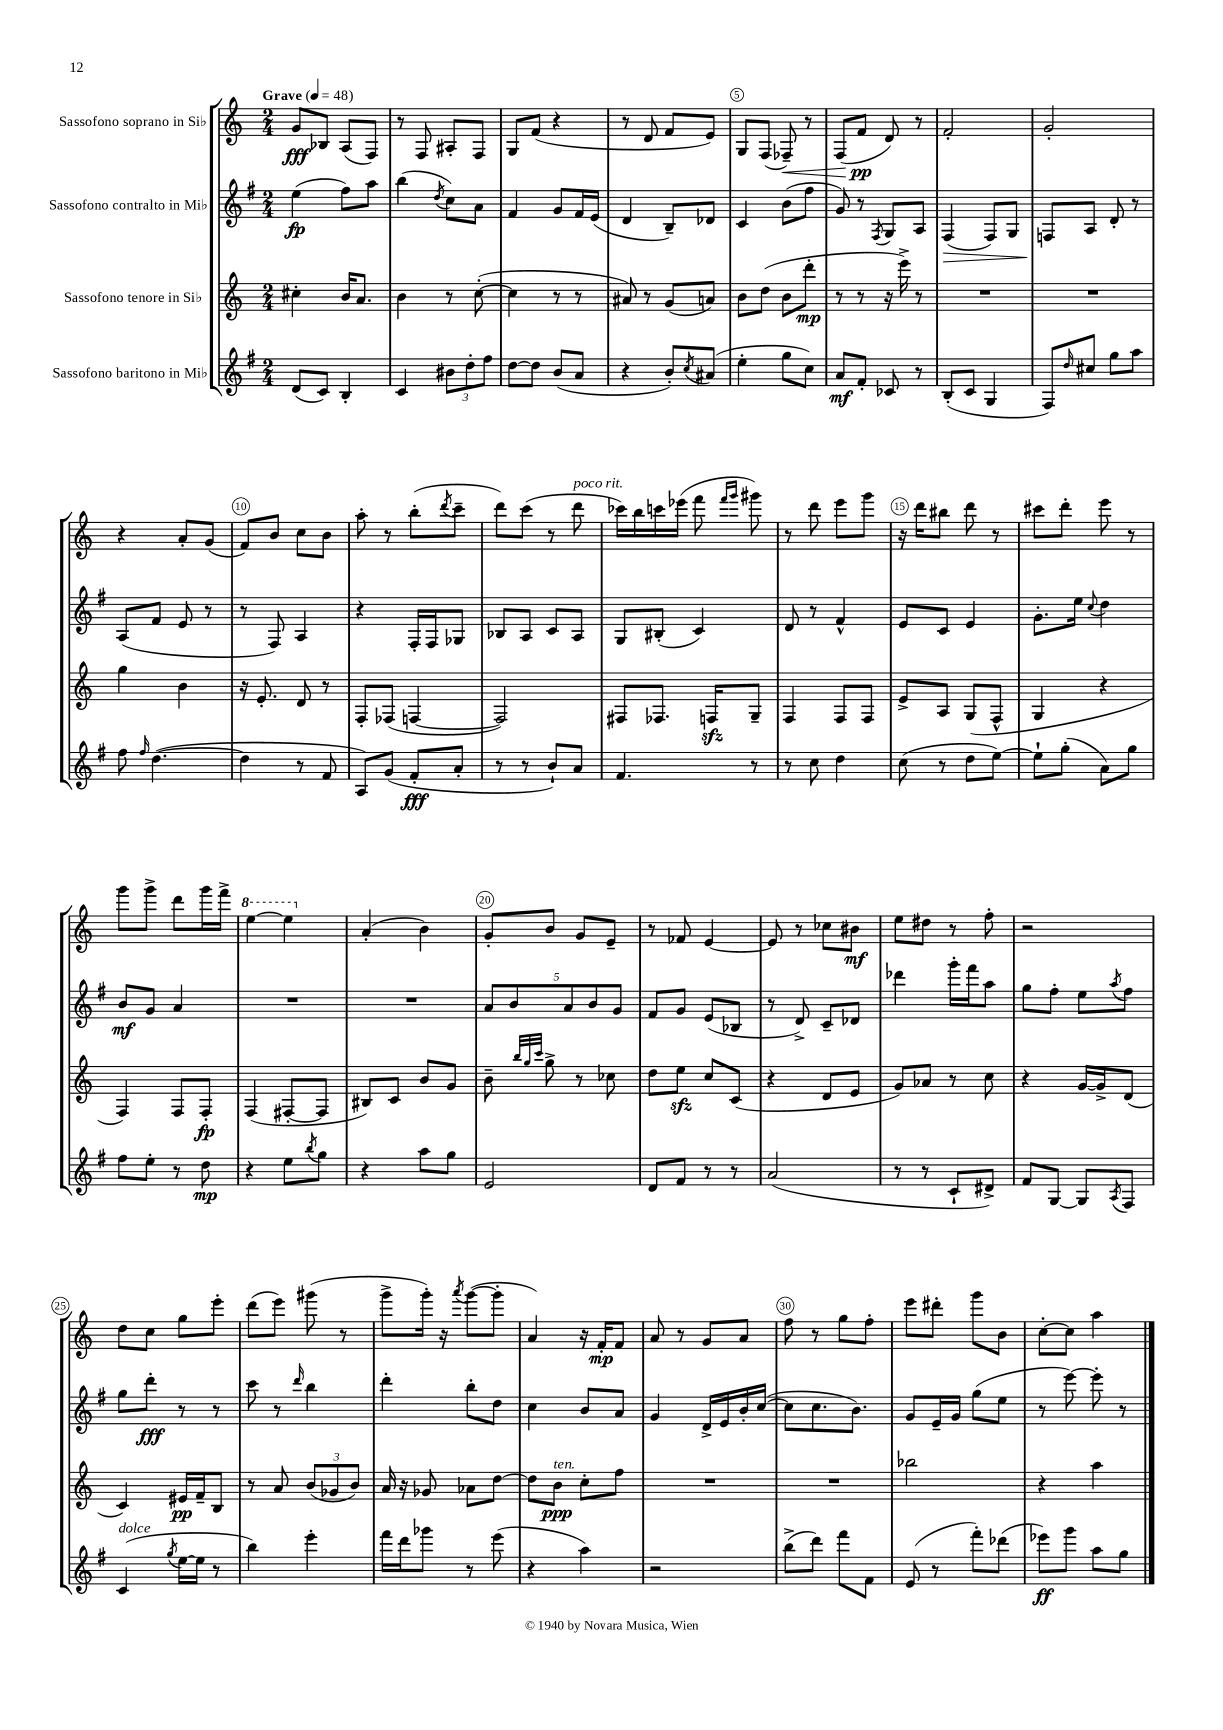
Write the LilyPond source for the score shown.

<<
\new StaffGroup <<
\new Staff = "s0" \with { instrumentName = "Sassofono soprano in Sib" } {
    \clef treble \key c \major \numericTimeSignature \time 2/4 \tempo "Grave" 4 = 48
    g'8\fff bes8 a8( f8) |
    r8 f8 ais8-. f8 |
    g8 f'8( r4 |
    r8 d'8 f'8 e'8) |
    g8 f8( fes8--\<) r8 |
    f8( f'8\pp\! d'8) r8 |
    f'2-. |
    g'2-. |
    r4 a'8-. g'8( |
    f'8) b'8 c''8 b'8 |
    a''8-. r8 b''8-.( \acciaccatura { d'''8 } c'''8-- |
    d'''8) c'''8( r8 d'''8^\markup { \italic "poco rit." } |
    ces'''16) b''16 c'''16 ees'''16( f'''8 \grace { f'''16 g'''16 } gis'''8) |
    r8 d'''8 e'''8 g'''8 |
    r16 d'''16 bis''8 d'''8 r8 |
    cis'''8 d'''8-. e'''8 r8 |
    g'''8 g'''8-> d'''8 g'''16 f'''16-> |
    \ottava #1 e'''4~ e'''4 \ottava #0 |
    a'4-.( b'4) |
    g'8-. b'8 g'8 e'8-- |
    r8 fes'8 e'4~ |
    e'8 r8 ces''8 bis'8\mf |
    e''8 dis''8 r8 f''8-. |
    r2 |
    d''8 c''8 g''8 e'''8-. |
    d'''8( e'''8) gis'''8( r8 |
    g'''8-> g'''16-.) r16 \acciaccatura { a'''8 } g'''8~( g'''8-. |
    a'4) r16 f'16-.\mp f'8 |
    a'8 r8 g'8 a'8 |
    f''8 r8 g''8 f''8-. |
    e'''8 dis'''8-. g'''8 b'8 |
    c''8~-. c''8 a''4 \bar "|." |
}
\new Staff = "s1" \with { instrumentName = "Sassofono contralto in Mib" } {
    \clef treble \key g \major \numericTimeSignature \time 2/4
    e''4\fp( fis''8) a''8 |
    b''4( \acciaccatura { d''8 } c''8) a'8 |
    fis'4 g'8 fis'16 e'16( |
    d'4 b8--) des'8 |
    c'4 b'8( fis''8 |
    g'8) r8 \acciaccatura { fis8 } g8 a8 |
    fis4\>( fis8) g8 |
    f8\! a8 d'8-. r8 |
    a8( fis'8 e'8 r8 |
    r8 fis8) a4 |
    r4 fis16-. fis16 ges8 |
    bes8 a8 c'8 a8 |
    g8 bis8-.( c'4) |
    d'8 r8 fis'4-^ |
    e'8 c'8 e'4 |
    g'8.-. e''16 \appoggiatura { c''8 } d''4 |
    b'8\mf g'8 a'4 |
    R2 |
    R2 |
    \tuplet 5/4 { a'8 b'8 a'8 b'8 g'8 } |
    fis'8 g'8 e'8( bes8 |
    r8 d'8->) c'8-- des'8 |
    des'''4 g'''16-. fis'''16 a''8 |
    g''8 fis''8-. e''8 \acciaccatura { a''8 } fis''8 |
    g''8 d'''8-.\fff r8 r8 |
    c'''8 r8 \grace { d'''16 } b''4 |
    d'''4-. b''8-. d''8 |
    c''4 b'8 a'8 |
    g'4 d'16-> e'16 b'16-. c''16~( |
    c''8 c''8. b'8.) |
    g'8 e'16-- g'16 g''8( e''8 |
    r8 e'''8~) e'''8-. r8 \bar "|." |
}
\new Staff = "s2" \with { instrumentName = "Sassofono tenore in Sib" } {
    \clef treble \key c \major \numericTimeSignature \time 2/4
    cis''4-. b'16 a'8. |
    b'4 r8 c''8~-.( |
    c''4 r8 r8 |
    ais'8) r8 g'8( a'8) |
    b'8 d''8( b'8 d'''8-.\mp |
    r8 r8 r16 e'''16->) r8 |
    R2 |
    R2 |
    g''4 b'4 |
    r16 e'8.-. d'8 r8 |
    f8-. fes8( f4~ |
    f2) |
    fis8 fes8. f16\sfz g8-- |
    f4 f8 f8 |
    e'8-> a8 g8( f8-^ |
    g4 r4 |
    f4) f8 f8-.\fp |
    f4( fis8~-. fis8 |
    bis8) c'8 b'8 g'8 |
    b'8-- \grace { b''32 g''32 c'''32 } g''8-> r8 ces''8 |
    d''8 e''8\sfz c''8 c'8( |
    r4 d'8 e'8 |
    g'8) aes'8 r8 c''8 |
    r4 g'16~ g'16-> d'8( |
    c'4) eis'16\pp f'16-- b8 |
    r8 a'8 \tuplet 3/2 { b'8( ges'8 b'8) } |
    a'16 r16 ges'8 aes'8 d''8~ |
    d''8 b'8\ppp^\markup { \italic "ten." } c''8-. f''8 |
    R2 |
    R2 |
    bes''2 |
    r4 a''4 \bar "|." |
}
\new Staff = "s3" \with { instrumentName = "Sassofono baritono in Mib" } {
    \clef treble \key g \major \numericTimeSignature \time 2/4
    d'8( c'8) b4-. |
    c'4 \tuplet 3/2 { bis'8 d''8-. fis''8 } |
    d''8~ d''8 b'8( a'8 |
    r4 b'8-.) \acciaccatura { c''8 } ais'8( |
    e''4-. g''8 c''8) |
    a'8\mf fis'8-. ces'8 r8 |
    b8-.( c'8 g4 |
    fis8) \grace { d''16 } cis''8 g''8 a''8 |
    fis''8 \grace { fis''16 } d''4.~( |
    d''4 r8 fis'8 |
    a8) g'8( fis'8-.\fff a'8-. |
    r8 r8 b'8-!) a'8 |
    fis'4. r8 |
    r8 c''8 d''4 |
    c''8( r8 d''8 e''8~) |
    e''8-! g''8-.( a'8) g''8 |
    fis''8 e''8-. r8 d''8\mp |
    r4 e''8 \acciaccatura { b''8 } g''8 |
    r4 a''8 g''8 |
    e'2 |
    d'8 fis'8 r8 r8 |
    a'2( |
    r8 r8 c'8-! dis'8->) |
    fis'8 g8~ g8 \acciaccatura { a8 } fis8 |
    c'4^\markup { \italic "dolce" }( \acciaccatura { g''8 } e''16~ e''16 r8 |
    b''4) e'''4-. |
    fis'''16 d'''16 ges'''8 r8 e'''8( |
    r4 a''4) |
    r2 |
    b''8->( d'''8) fis'''8 fis'8 |
    e'8( r8 fis'''8-.) des'''8( |
    ees'''8\ff) g'''8 a''8 g''8 \bar "|." |
}
>>
>>
\layout { \context { \Score \override BarNumber.break-visibility = ##(#f #t #t) barNumberVisibility = #(every-nth-bar-number-visible 5) \override BarNumber.stencil = #(make-stencil-circler 0.1 0.3 ly:text-interface::print) } }
